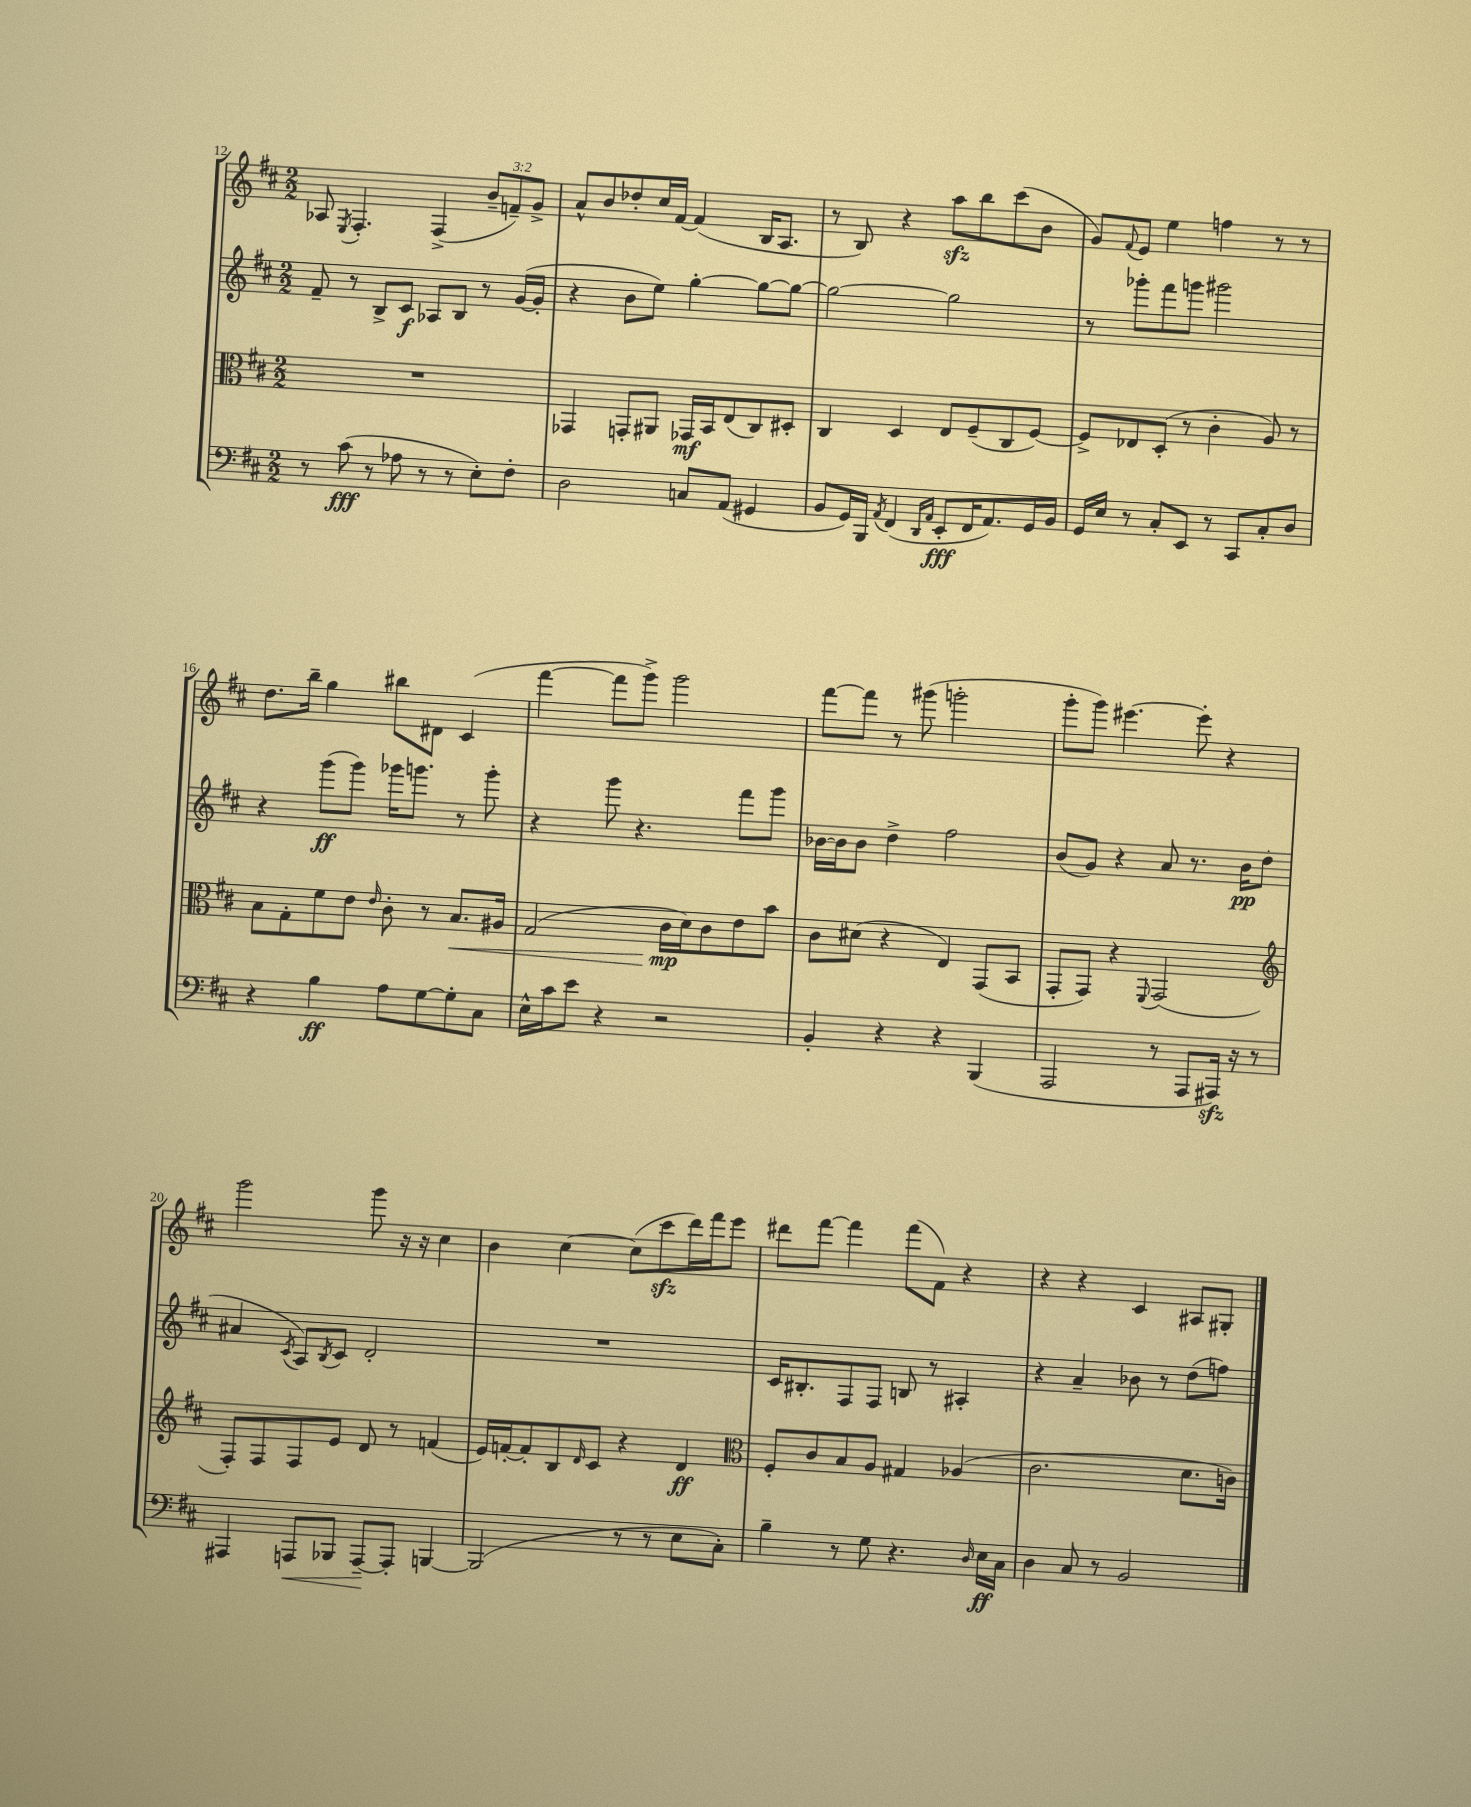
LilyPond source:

<<
\new StaffGroup <<
\new Staff = "s0" {
    \clef treble \key d \major \numericTimeSignature \time 2/2 \override Staff.TupletNumber.text = #tuplet-number::calc-fraction-text
    aes8 \acciaccatura { e8 } fis4.-. fis4->( \tuplet 3/2 { b'8-- f'8--) g'8-> } |
    a'8-^ b'8 des''8-. cis''16 fis'16~ fis'4( b16 a8. |
    r8 b8) r4 a''8\sfz b''8 cis'''8( b'8 |
    g'8) \appoggiatura { fis'8 } e'8 e''4 f''4 r8 r8 |
    d''8. b''16-- g''4 bis''8 dis'8 cis'4( |
    fis'''4~ fis'''8 g'''8->) g'''2 |
    fis'''8~ fis'''8 r8 gis'''8( g'''2-. |
    g'''8-. g'''8) eis'''4.~ eis'''8-. r4 |
    g'''2 g'''8 r16 r16 cis''4 |
    b'4 cis''4~ cis''8( cis'''8\sfz d'''16) fis'''16 e'''8 |
    dis'''8 fis'''8~ fis'''4 fis'''8( fis'8) r4 |
    r4 r4 cis'4 ais8 gis8-. \bar "|." |
}
\new Staff = "s1" {
    \clef treble \key d \major \numericTimeSignature \time 2/2
    fis'8-- r8 b8-> cis'8\f aes8 b8 r8 g'16~( g'16-. |
    r4 b'8 e''8) g''4~-. g''8~ g''8~ |
    g''2~ g''2 |
    r8 ges'''8-. fis'''8 g'''8 gis'''2 |
    r4 g'''8\ff( g'''8) ges'''16 g'''8. r8 g'''8-. |
    r4 g'''8 r4. fis'''8 g'''8 |
    bes'16~ bes'16 bes'8 d''4-> fis''2 |
    b'8( g'8) r4 a'8 r8. b'16\pp d''8( |
    ais'4 \acciaccatura { cis'8 } a8) \acciaccatura { b8 } cis'8 d'2-. |
    R1 |
    cis'16 bis8.-. fis8 fis8 b8 r8 ais4-. |
    r4 a'4-- bes'8 r8 d''8( f''8) \bar "|." |
}
\new Staff = "s2" {
    \clef alto \key d \major \numericTimeSignature \time 2/2
    R1 |
    ges,4 g,8-. ais,8 ges,16\mf b,16 e8( cis8) dis8-. |
    cis4 d4 e8 fis8--( cis8 fis8~) |
    fis8-> ees8 d8-.( r8 cis'4-. a8) r8 |
    b8 g8-. fis'8 e'8 \grace { e'16 } cis'8-. r8 b8.\< ais16 |
    g2( cis'16\mp\! d'16) cis'8 e'8 b'8 |
    cis'8 dis'8( r4 e4) g,8( b,8 |
    g,8-. g,8) r4 \appoggiatura { fis,8 } g,2( |
    \clef treble fis8-.) fis8 fis8 e'8 d'8 r8 f'4( |
    e'16) f'16~-. f'8-. b8 \grace { d'16 } cis'8 r4 d'4\ff |
    \clef alto fis8-. cis'8 b8 a8 gis4 aes4( |
    cis'2. d'8. c'16) \bar "|." |
}
\new Staff = "s3" {
    \clef bass \key d \major \numericTimeSignature \time 2/2
    r8 cis'8\fff( r8 aes8 r8 r8 e8-.) fis8-. |
    d2 c8 a,8( gis,4 |
    b,8 g,16) b,,16 \acciaccatura { a,8 } fis,4( \grace { d,16 a,16 } e,8-.\fff fis,16 a,8.) g,16 b,16 |
    g,16 e16 r8 cis8-. e,8 r8 cis,8 cis8-. d8 |
    r4 b4\ff a8 g8~ g8-. cis8 |
    e16-^ cis'16 e'8 r4 r2 |
    b,4-. r4 r4 b,,4( |
    a,,2 r8 a,,8 ais,,16\sfz) r16 r8 |
    ais,,4 a,,8\< bes,,8 a,,8~--\! a,,8-. b,,4~ |
    b,,2( r8 r8 e8 cis8-.) |
    b4-- r8 g8 r4. \grace { d16 } e16\ff cis16 |
    d4 cis8 r8 b,2 \bar "|." |
}
>>
>>
\layout { \context { \Score currentBarNumber = #12 } }
